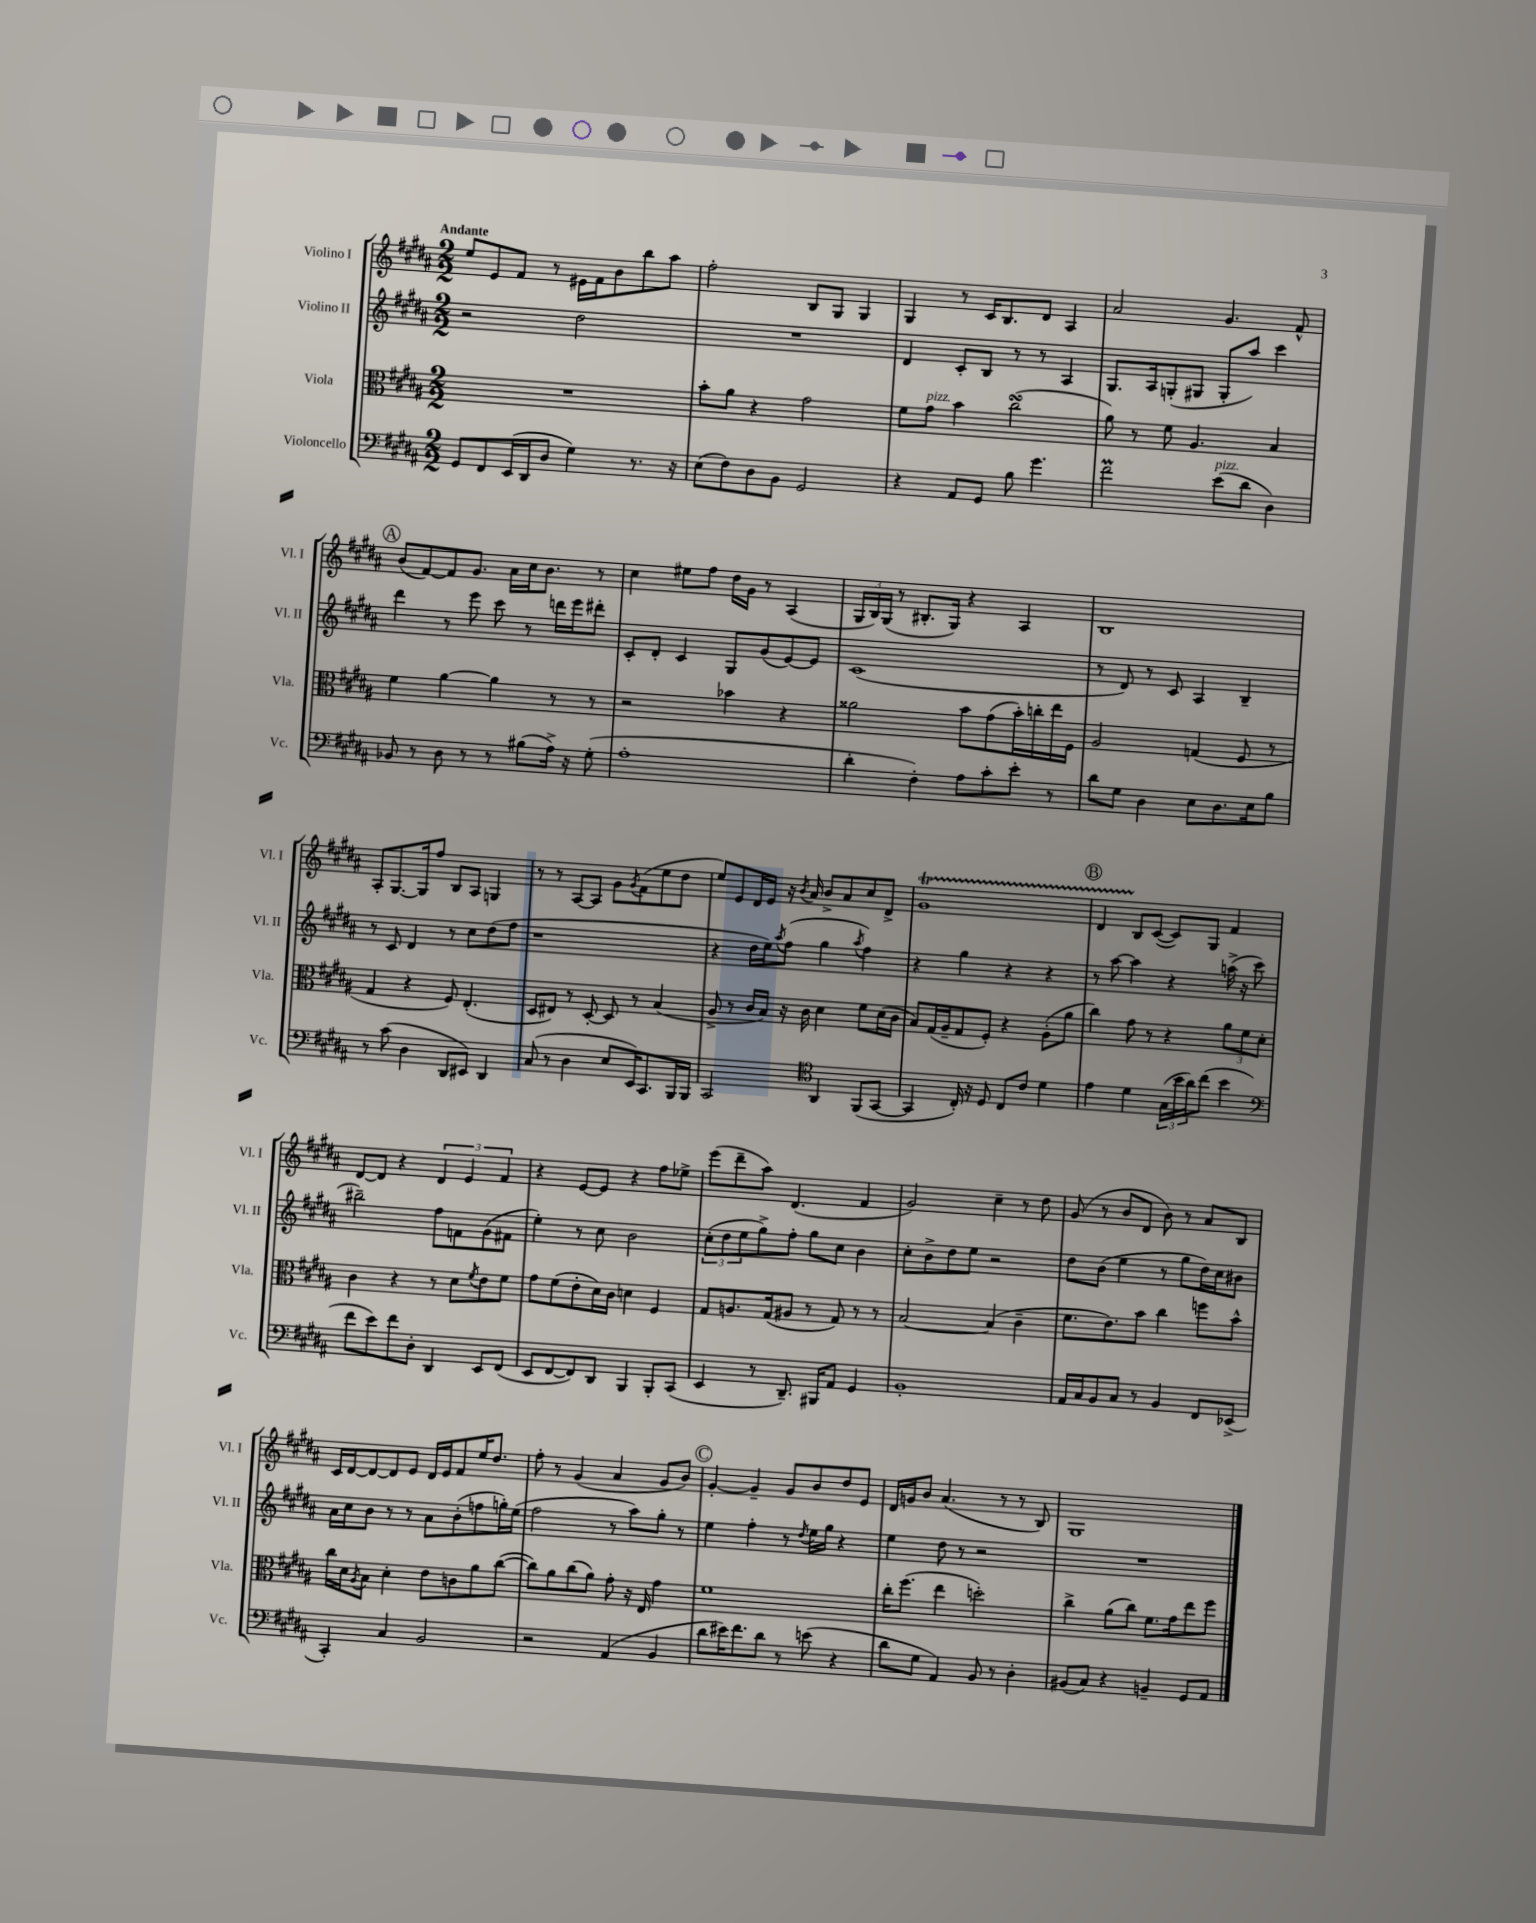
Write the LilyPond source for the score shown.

<<
\new StaffGroup <<
\new Staff = "s0" \with { instrumentName = "Violino I" shortInstrumentName = "Vl. I" } {
    \clef treble \key b \major \numericTimeSignature \time 2/2 \tempo "Andante"
    e''8 e'8 fis'8 r8 eis'16 fis'16 b'8 b''8 ais''8 |
    fis''2-. b8 gis8 gis4 |
    gis4 r8 cis'16 b8. dis'8 ais4 |
    ais'2 gis'4. fis'8-^ |
    \mark \markup { \circle "A" } b'8( fis'8~) fis'8 gis'8. ais'16 cis''16 b'8. r8 |
    cis''4 eis''8 fis''8 dis''16 gis'16 r8 ais4( |
    \tuplet 3/2 { gis16 b16) gis16( } r8 bis8.-. gis16) r4 ais4 |
    b1 |
    ais8-. gis8.~ gis16 fis''8 b8 ais8 g4 |
    r8 r8 ais8~ ais8 gis'8 \acciaccatura { gis'8 } fis'8( e''8 dis''8 |
    e''8) e'8 dis'16 e'16 r16 \acciaccatura { b'8 } ais'16 b'8-> ais'8 cis''8 dis'8-> |
    gis'1\startTrillSpan |
    \mark \markup { \circle "B" } dis'4 b8\stopTrillSpan cis'8~( cis'8) gis8 fis'4 |
    dis'8~ dis'8 r4 \tuplet 3/2 { dis'4 e'4 fis'4 } |
    r4 e'8~ e'8 r4 fis''8 ees''8-> |
    e'''8( dis'''8-- ais''8) dis'4.( fis'4 |
    gis'2) cis''4-- r8 dis''8 |
    gis'8( r8 b'8 dis'8 b'8) r8 ais'8 b8 |
    cis'16 dis'16~ dis'8~ dis'8 e'8 dis'16 e'16 fis'8 e''16 dis''8. |
    fis''8-. r8 gis'4( ais'4 gis'8 b'8) |
    \mark \markup { \circle "C" } gis'4~-. gis'4-- gis'8 b'8 dis''8 e'8 |
    dis'16 g'16 b'8 ais'4.( r8 r8 b8) |
    gis1 \bar "|." |
}
\new Staff = "s1" \with { instrumentName = "Violino II" shortInstrumentName = "Vl. II" } {
    \clef treble \key b \major \numericTimeSignature \time 2/2
    r2 dis''2 |
    R1 |
    dis'4 cis'8-. b8 r8 r8 ais4 |
    gis8. ais16 g8-.( gis8 gis8-. ais''8) cis'''4 |
    \mark \markup { \circle "A" } dis'''4 r8 e'''8 cis'''8 r8 d'''16 e'''16 dis'''8-. |
    cis'8-. dis'8-. cis'4 gis8 gis'8( e'8~) e'8 |
    cis'1( |
    r8 dis'8) r8 cis'8 ais4 b4-- |
    r8 cis'8 dis'4 r8 cis''8 dis''8( fis''8 |
    r1 |
    r4 dis''16 e''16) \acciaccatura { ais''8 } fis''8( gis''4 \acciaccatura { ais''8 } fis''4) |
    r4 gis''4 r4 r4 |
    \mark \markup { \circle "B" } r8 ais''8~ ais''4 r4 a''16->( r16 cis'''8 |
    bis''2--) fis''8 f'8 gis'8( fis'8 |
    e''4-.) r8 cis''8 b'2 |
    \tuplet 3/2 { cis''8-.( dis''8 e''8 } gis''8->) fis''8-. gis''8 cis''8 b'4 |
    cis''8-. b'8-> dis''8 e''8 r2 |
    dis''8 b'8( e''4 r8 gis''8 dis''16) cis''16 bis'8 |
    ais'16 cis''16 b'8 r8 r8 ais'8 b'8-.( f''8 g''16-.) e''16( |
    fis''2 r8 ais''8) gis''8-. r8 |
    \mark \markup { \circle "C" } e''4 fis''4-. r8 \acciaccatura { dis''8 } e''16 gis''16 r4 |
    e''4 dis''8 r8 r2 |
    R1 \bar "|." |
}
\new Staff = "s2" \with { instrumentName = "Viola" shortInstrumentName = "Vla." } {
    \clef alto \key b \major \numericTimeSignature \time 2/2
    R1 |
    b'8-. ais'8 r4 gis'2 |
    fis'8 gis'8^\markup { \italic "pizz." } b'4 cis''2\turn( |
    ais'8) r8 fis'8 ais4. b4 |
    \mark \markup { \circle "A" } fis'4 ais'4~ ais'4 r8 r8 |
    r2 bes'4 r4 |
    aisis'2 b'8 gis'8( b'16-.) c''16-. e''16 fis16 |
    ais2 g4( fis8 r8 |
    gis4 r4 fis8) e4.-.( |
    dis8 eis8) r8 dis8~-. dis8 r8 b4( |
    ais8-> r8 cis'16 b16) r16 cis'16 dis'4 fis'8 dis'16( cis'16 |
    b8) gis16( ais16-- gis8 fis8-.) r4 ais8-.( ais'8 |
    \mark \markup { \circle "B" } cis''4) gis'8 r8 r4 \tuplet 3/2 { ais'8 fis'8 dis'8-. } |
    cis'4 r4 r8 dis'8 \acciaccatura { fis'8 } e'8 fis'8 |
    gis'8 fis'8( e'8-. dis'16) cis'16 d'4 fis4 |
    gis8 a8. gis16( ais8 r8 gis8) r8 r8 |
    b2~ b4( cis'4-- |
    fis'8. e'8.) b'8 cis''4 f''8 b'8-^ |
    cis''16 dis'16 \acciaccatura { ais8 } b8 dis'4-. e'8 c'8 ais'8 cis''8~( |
    cis''8) ais'8 cis''8( ais'8) gis'8-. r16 e16 gis'4 |
    \mark \markup { \circle "C" } fis'1 |
    cis''16-. fis''8.( e''4 d''2-.) |
    cis''4-> ais'8( cis''8) fis'8. gis'16 e''8 fis''8 \bar "|." |
}
\new Staff = "s3" \with { instrumentName = "Violoncello" shortInstrumentName = "Vc." } {
    \clef bass \key b \major \numericTimeSignature \time 2/2
    gis,8 fis,8 e,16( dis,16 dis8 gis4) r8. r16 |
    e8( fis8) dis8 b,8 gis,2 |
    r4 ais,8 gis,8 b8 gis'4. |
    fis'2\prall e'8^\markup { \italic "pizz." }( dis'8 dis4) |
    \mark \markup { \circle "A" } bes,8 r8 dis8 r8 r8 bis8( ais16->) r16 gis8-.( |
    ais1-. |
    dis'4-. fis4-.) ais8 cis'8-. e'8-. r8 |
    dis'8 gis8 dis4 e8 dis8. e16 b8 |
    r8 cis'8( dis4 dis,8 eis,8) dis,4 |
    cis8( r8 dis4 e8 e,16) cis,8. b,,16 b,,16 |
    cis,2 \clef tenor ais,4 fis,8( gis,8~ |
    gis,4 cis16-.) r16 dis8 cis8 cis'8 dis'4 |
    \mark \markup { \circle "B" } e'4 dis'4 \tuplet 3/2 { gis16( b'16 ais'16) } cis''8( b'4 |
    \clef bass fis'8 e'8) fis'8 dis8-. dis,4 e,8 fis,8( |
    e,8 fis,8~ fis,8) dis,8 b,,4 b,,8-. cis,8( |
    e,4 r8 dis,8.--) bis,,16 ais,8 gis,4 |
    b,1-. |
    ais,16 cis16 b,8 cis8 r8 b,4 fis,8 ees,8->( |
    cis,4-.) cis4 b,2 |
    r2 ais,4( b,4 |
    \mark \markup { \circle "C" } dis'8 eis'16) fis'8. dis'8 r8 e'8( r4 |
    dis'8 gis8 ais,4) b,8 r8 dis4-. |
    bis,8( cis8) r4 b,4-- gis,8 ais,8 \bar "|." |
}
>>
>>
\layout { \context { \Score \remove "Bar_number_engraver" } }
